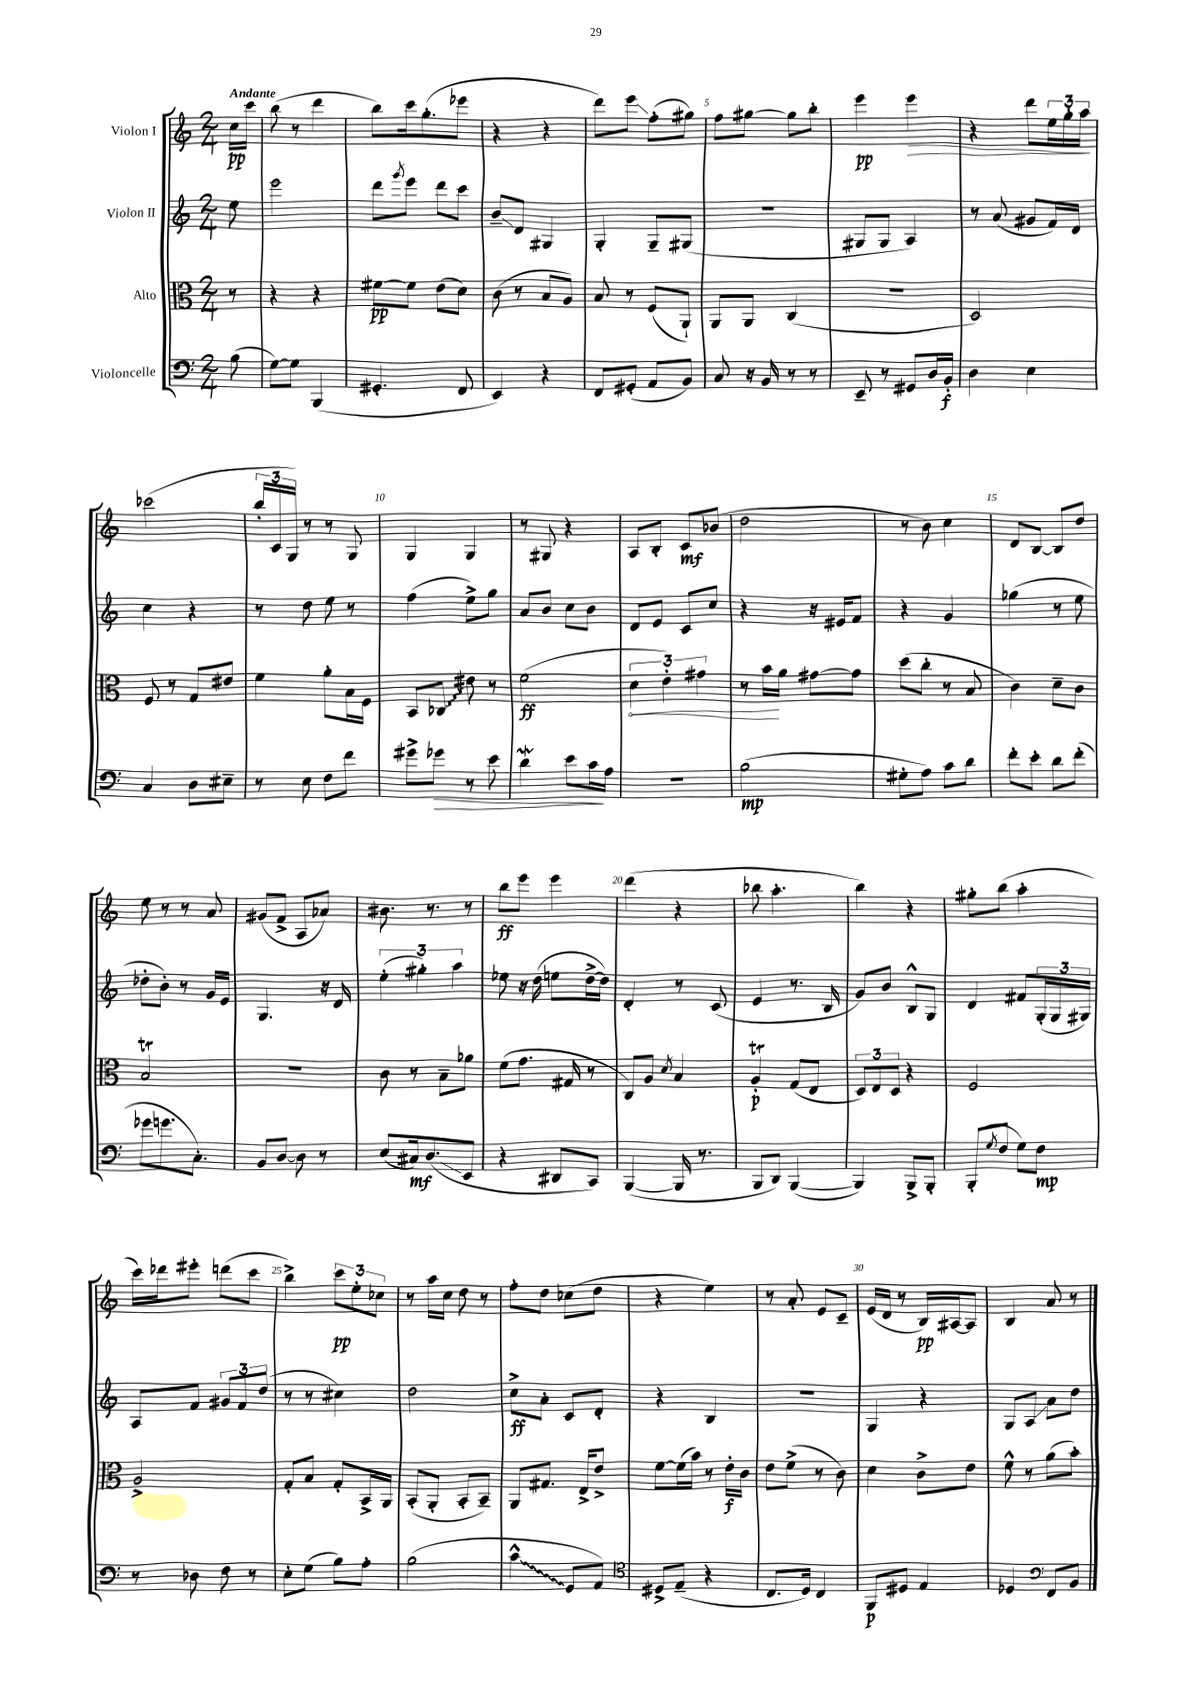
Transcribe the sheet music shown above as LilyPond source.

<<
\new StaffGroup <<
\new Staff = "s0" \with { instrumentName = "Violon I" } {
    \clef treble \key c \major \numericTimeSignature \time 2/4 \partial 8 \tempo "Andante"
    c''16\pp c'''16 |
    b''8( r8 d'''4 |
    b''8) c'''16 g''8.-.( ees'''8 |
    r4 r4 |
    d'''8) e'''8\glissando f''8-.( gis''8) |
    f''8 gis''8~ gis''8 b''8-. |
    e'''4\pp e'''4\> |
    r4 d'''8 \tuplet 3/2 { e''16 g''16-. a''16\! } |
    ces'''2( |
    \tuplet 3/2 { b''16-. c'16 g16) } r8 r8 g8 |
    g4 g4 |
    r8 gis8 r4 |
    a8 b8-. c'8\mf bes'8( |
    d''2 |
    r8 b'8) c''4 |
    d'8 b8~ b8 d''8 |
    e''8 r8 r8 a'8 |
    gis'8( f'8-> a8 aes'8) |
    bis'8. r8. r8 |
    b''8\ff e'''8 e'''4 |
    d'''4( r4 |
    bes''8 a''4.-. |
    b''4) r4 |
    gis''8-. b''8( a''4-. |
    c'''16) des'''16 eis'''8-. d'''8( c'''8 |
    b''4->) \tuplet 3/2 { c'''8\pp e''8-. ces''8 } |
    r8 a''16 c''16 d''8 r8 |
    f''8-. d''8 ces''8( d''8 |
    r4 e''4) |
    r8 a'8-. e'8 c'8-- |
    e'16( d'16 r8 b16\pp) ais16~ ais8 |
    b4 a'8 r8 \bar "|." |
}
\new Staff = "s1" \with { instrumentName = "Violon II" } {
    \clef treble \key c \major \numericTimeSignature \time 2/4 \partial 8
    e''8 |
    e'''2 |
    d'''8 \acciaccatura { g'''8 } e'''8 d'''8 c'''8 |
    b'8--\glissando d'8 gis4 |
    g4-. g8-- gis8( |
    r2 |
    gis8 gis8 a4) |
    r8 a'8( gis'8 f'16) d'16 |
    c''4 r4 |
    r8 d''8 e''8 r8 |
    f''4( e''8->) g''8 |
    a'8 b'8 c''8 b'8 |
    d'8 e'8 c'8 c''8 |
    r4 r16 eis'16 f'8 |
    r4 g'4 |
    ges''4( r8 e''8 |
    des''8-. b'8-.) r8 g'16 e'16 |
    g4. r16 d'16 |
    \tuplet 3/2 { e''4-.( gis''4-.) a''4 } |
    ees''8 r16 d''16( e''8 d''16~-> d''16) |
    d'4-. r8 c'8( |
    e'4 r8. b16 |
    g'8) b'8 b8-^ g8 |
    d'4 fis'8 \tuplet 3/2 { g16-.( g16 gis16) } |
    a8 f'8 \tuplet 3/2 { gis'8 f'8 d''8( } |
    r8 r8 cis''4) |
    d''2 |
    c''8->\ff a'8-. c'8 d'8-. |
    r4 b4 |
    r2 |
    g4 r4 |
    g8 a8\glissando a'8 d''8 \bar "|." |
}
\new Staff = "s2" \with { instrumentName = "Alto" } {
    \clef alto \key c \major \numericTimeSignature \time 2/4 \partial 8
    r8 |
    r4 r4 |
    fis'8~\pp fis'8 e'8( d'8) |
    c'8( r8 b8 a8) |
    b8 r8 f8( a,8-!) |
    a,8 a,8 c4( |
    r2 |
    d2) |
    f8 r8 g8 eis'8 |
    f'4 a'8-. b16 f16 |
    b,8 \once \override Glissando.style = #'zigzag ces8\glissando eis'8 r8 |
    f'2\ff( |
    \tuplet 3/2 { \once \override Hairpin.circled-tip = ##t d'4\< e'4-.) gis'4 } |
    r8 b'16\! a'16 gis'8~ gis'8 |
    d''8( c''8-. r8 b8 |
    c'4) d'8-- c'8 |
    b2\trill |
    r2 |
    c'8 r8 b8-- aes'8 |
    f'8( g'8. gis16 r8 |
    c8) a8 \acciaccatura { d'8 } b4 |
    a4-.\trill\p g8( e8 |
    \tuplet 3/2 { d8) e8 d8 } r4 |
    f2 |
    a2-> |
    g8-. b8 g8-. b,16-> a,16 |
    b,8-.( a,8-. b,8-. b,8--) |
    a,8 gis8. e16-> e'8-> |
    f'8~ f'16( b'16) r8 e'16-.\f c'16 |
    e'8 f'8->( r8 c'8) |
    d'4 c'8-> e'8 |
    f'8-^ r8 a'8( b'8-.) \bar "|." |
}
\new Staff = "s3" \with { instrumentName = "Violoncelle" } {
    \clef bass \key c \major \numericTimeSignature \time 2/4 \partial 8
    b8( |
    g8~) g8 b,,4( |
    gis,4.-. f,8 |
    e,4) r4 |
    f,8 gis,8-.( a,8 b,8) |
    c8 r16 b,16 r8 r8 |
    e,8-- r8 gis,8 d16 b,16-.\f |
    d4 e4 |
    c4 d8 eis8-- |
    r8 e8 f8 f'8 |
    gis'8-> ges'8\> r8 e'8 |
    d'4\mordent e'8 c'16\! a16 |
    r2 |
    b2\mp( |
    gis8-. a8) c'8 d'8 |
    f'8-. e'8-. d'8 f'8-.( |
    ges'8 g'8. c8.-.) |
    b,8 d8~ d8 r8 |
    e8( cis16\mf) d8.\glissando( e,8 |
    r4 dis,8 c,8) |
    b,,4~( b,,16 r8. |
    b,,8 d,8) b,,4~( |
    b,,4) b,,8-> b,,8-. |
    b,,8-.( \acciaccatura { g8 } f8 g8) f8\mp |
    r8 des8 f8 r8 |
    e8-. g8( b8) a8-. |
    b2( |
    \once \override Glissando.style = #'zigzag c'4-^\glissando g,8 a,8) |
    \clef tenor dis8-> e8--( r4 |
    c8. d16) c4 |
    f,8\p dis8 e4 |
    des4 \clef bass f,8 b,8 \bar "|." |
}
>>
>>
\layout { \context { \Score \override BarNumber.break-visibility = ##(#f #t #t) barNumberVisibility = #(every-nth-bar-number-visible 5) } }
